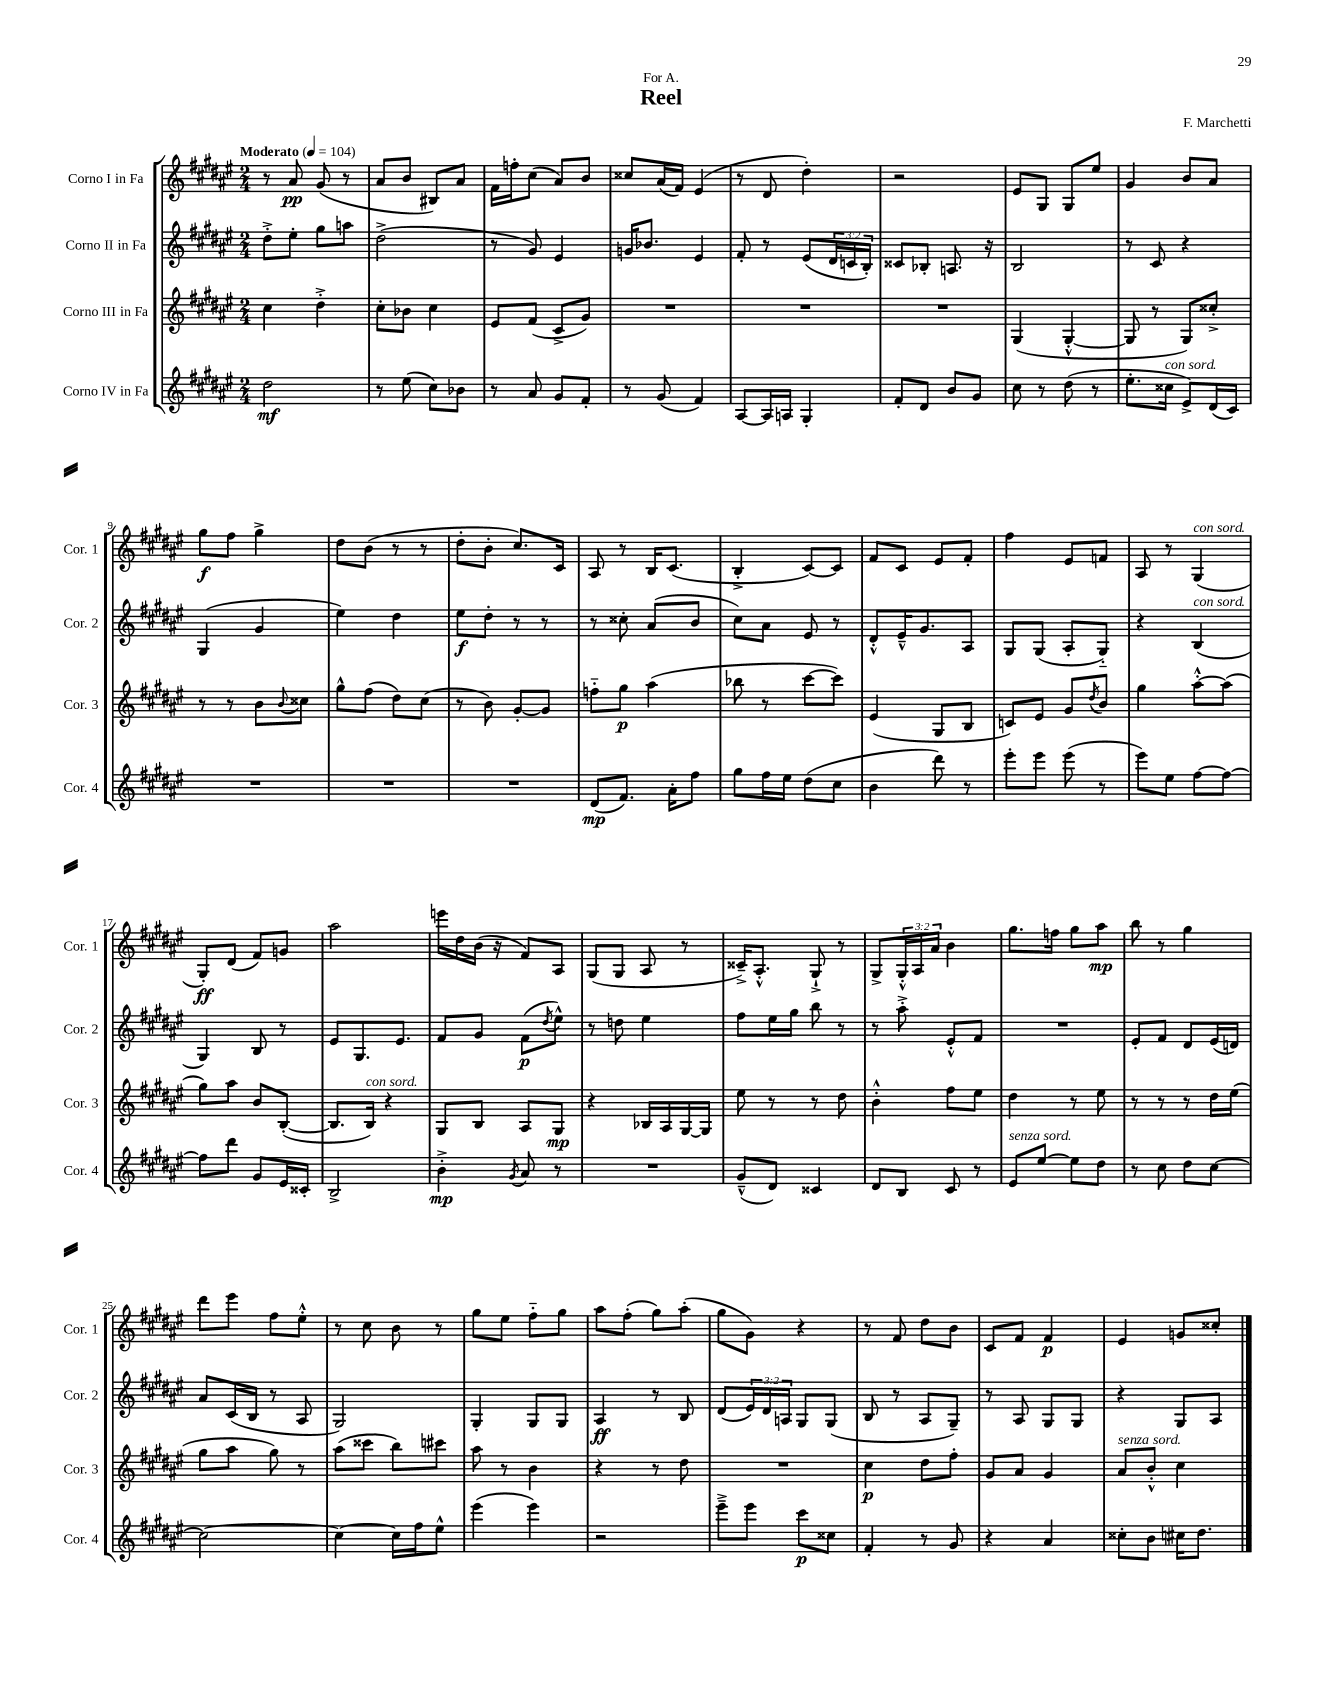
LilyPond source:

\header { title = "Reel" composer = "F. Marchetti" dedication = "For A." }
<<
\new StaffGroup <<
\new Staff = "s0" \with { instrumentName = "Corno I in Fa" shortInstrumentName = "Cor. 1" } {
    \clef treble \key fis \major \numericTimeSignature \time 2/4 \override Staff.TupletNumber.text = #tuplet-number::calc-fraction-text \tempo "Moderato" 4 = 104
    r8 ais'8\pp gis'8( r8 |
    ais'8 b'8 bis8) ais'8 |
    fis'16 f''16-. cis''8( ais'8) b'8 |
    cisis''8 ais'16( fis'16) eis'4( |
    r8 dis'8 dis''4-.) |
    r2 |
    eis'8 gis8 gis8 eis''8 |
    gis'4 b'8 ais'8 |
    gis''8\f fis''8 gis''4-> |
    dis''8 b'8( r8 r8 |
    dis''8-. b'8-. cis''8.) cis'16 |
    ais8 r8 b16 cis'8.( |
    b4-.-> cis'8~) cis'8 |
    fis'8 cis'8 eis'8 fis'8-. |
    fis''4 eis'8 f'8 |
    ais8 r8 gis4^\markup { \italic "con sord." }( |
    gis8-.\ff) dis'8( fis'8) g'8 |
    ais''2 |
    e'''16 dis''16 b'16( r16 fis'8) ais8 |
    gis8( gis8 ais8 r8 |
    cisis'16--->) ais8.-.-^ gis8-!-> r8 |
    gis8-> \tuplet 3/2 { gis16-.-^ ais16 ais'16 } b'4 |
    gis''8. f''16 gis''8 ais''8\mp |
    b''8 r8 gis''4 |
    dis'''8 eis'''8 fis''8 eis''8-.-^ |
    r8 cis''8 b'8 r8 |
    gis''8 eis''8 fis''8-_ gis''8 |
    ais''8 fis''8-.( gis''8) ais''8-.( |
    gis''8 gis'8) r4 |
    r8 fis'8 dis''8 b'8 |
    cis'8 fis'8 fis'4\p |
    eis'4 g'8 cisis''8-. \bar "|." |
}
\new Staff = "s1" \with { instrumentName = "Corno II in Fa" shortInstrumentName = "Cor. 2" } {
    \clef treble \key fis \major \numericTimeSignature \time 2/4 \override Staff.TupletNumber.text = #tuplet-number::calc-fraction-text
    dis''8-.-> eis''8-. gis''8 a''8 |
    dis''2->( |
    r8 gis'8) eis'4 |
    g'16 bes'8. eis'4 |
    fis'8-. r8 eis'8( \tuplet 3/2 { dis'16 c'16 b16-.) } |
    cisis'8 bes8-. a8. r16 |
    b2 |
    r8 cis'8 r4 |
    gis4( gis'4 |
    eis''4) dis''4 |
    eis''8\f dis''8-. r8 r8 |
    r8 cisis''8-. ais'8( b'8 |
    cis''8) ais'8 eis'8 r8 |
    dis'8-.-^ eis'16---^ gis'8. ais8 |
    gis8 gis8( ais8-. gis8-_) |
    r4 b4^\markup { \italic "con sord." }( |
    gis4) b8 r8 |
    eis'8 gis8. eis'8. |
    fis'8 gis'8 fis'8\p( \acciaccatura { dis''8 } eis''8-^) |
    r8 d''8 eis''4 |
    fis''8 eis''16 gis''16 b''8 r8 |
    r8 ais''8-.-> eis'8-.-^ fis'8 |
    R2 |
    eis'8-. fis'8 dis'8 eis'16( d'16) |
    ais'8 cis'16( b16 r8 ais8 |
    gis2) |
    gis4-. gis8 gis8 |
    ais4\ff r8 b8 |
    dis'8( \tuplet 3/2 { eis'16) dis'16 a16 } gis8 gis8( |
    b8 r8 ais8 gis8--) |
    r8 ais8 gis8 gis8 |
    r4 gis8 ais8 \bar "|." |
}
\new Staff = "s2" \with { instrumentName = "Corno III in Fa" shortInstrumentName = "Cor. 3" } {
    \clef treble \key fis \major \numericTimeSignature \time 2/4
    cis''4 dis''4-.-> |
    cis''8-. bes'8 cis''4 |
    eis'8 fis'8( cis'8-> gis'8) |
    R2 |
    R2 |
    R2 |
    gis4( gis4~-.-^ |
    gis8 r8 gis8) cisis''8-.-> |
    r8 r8 b'8 \appoggiatura { b'8 } cisis''8 |
    gis''8-^ fis''8( dis''8) cis''8( |
    r8 b'8) gis'8~-. gis'8 |
    f''8-_ gis''8\p ais''4( |
    bes''8 r8 cis'''8~ cis'''8) |
    eis'4( gis8 b8 |
    c'8) eis'8 gis'8 \acciaccatura { dis''8 } b'8 |
    gis''4 ais''8~-.-^ ais''8( |
    gis''8) ais''8 b'8 b8~-.( |
    b8. b16^\markup { \italic "con sord." }) r4 |
    gis8 b8 ais8 gis8\mp |
    r4 bes16 ais16 gis16~ gis16 |
    eis''8 r8 r8 dis''8 |
    b'4-.-^ fis''8 eis''8 |
    dis''4 r8 eis''8 |
    r8 r8 r8 dis''16 eis''16( |
    gis''8 ais''8 gis''8) r8 |
    ais''8( cisis'''8 b''8) cis'''8 |
    ais''8 r8 b'4 |
    r4 r8 dis''8 |
    R2 |
    cis''4\p dis''8 fis''8-. |
    gis'8 ais'8 gis'4 |
    ais'8^\markup { \italic "senza sord." } b'8-.-^ cis''4 \bar "|." |
}
\new Staff = "s3" \with { instrumentName = "Corno IV in Fa" shortInstrumentName = "Cor. 4" } {
    \clef treble \key fis \major \numericTimeSignature \time 2/4
    dis''2\mf |
    r8 eis''8( cis''8) bes'8 |
    r8 ais'8 gis'8 fis'8-. |
    r8 gis'8( fis'4) |
    ais8~ ais16 a16 gis4-. |
    fis'8-. dis'8 b'8 gis'8 |
    cis''8 r8 dis''8( r8 |
    eis''8.-. cisis''16^\markup { \italic "con sord." } eis'8->) dis'16( cis'16) |
    R2 |
    R2 |
    R2 |
    dis'8\mp( fis'8.) ais'16-. fis''8 |
    gis''8 fis''16 eis''16 dis''8( cis''8 |
    b'4 dis'''8) r8 |
    eis'''8-. eis'''8 eis'''8( r8 |
    eis'''8) eis''8 fis''8~ fis''8~ |
    fis''8 dis'''8 gis'8 eis'16 cisis'16-. |
    b2-> |
    b'4-.->\mp \acciaccatura { gis'8 } ais'8 r8 |
    R2 |
    gis'8---^( dis'8) cisis'4 |
    dis'8 b8 cis'8 r8 |
    eis'8^\markup { \italic "senza sord." } eis''8~ eis''8 dis''8 |
    r8 cis''8 dis''8 cis''8~ |
    cis''2~ |
    cis''4~ cis''16 fis''16 eis''8-^ |
    eis'''4( eis'''4) |
    r2 |
    eis'''8---> eis'''8 cis'''8\p cisis''8 |
    fis'4-. r8 gis'8 |
    r4 ais'4 |
    cisis''8-. b'8 cis''16 dis''8. \bar "|." |
}
>>
>>
